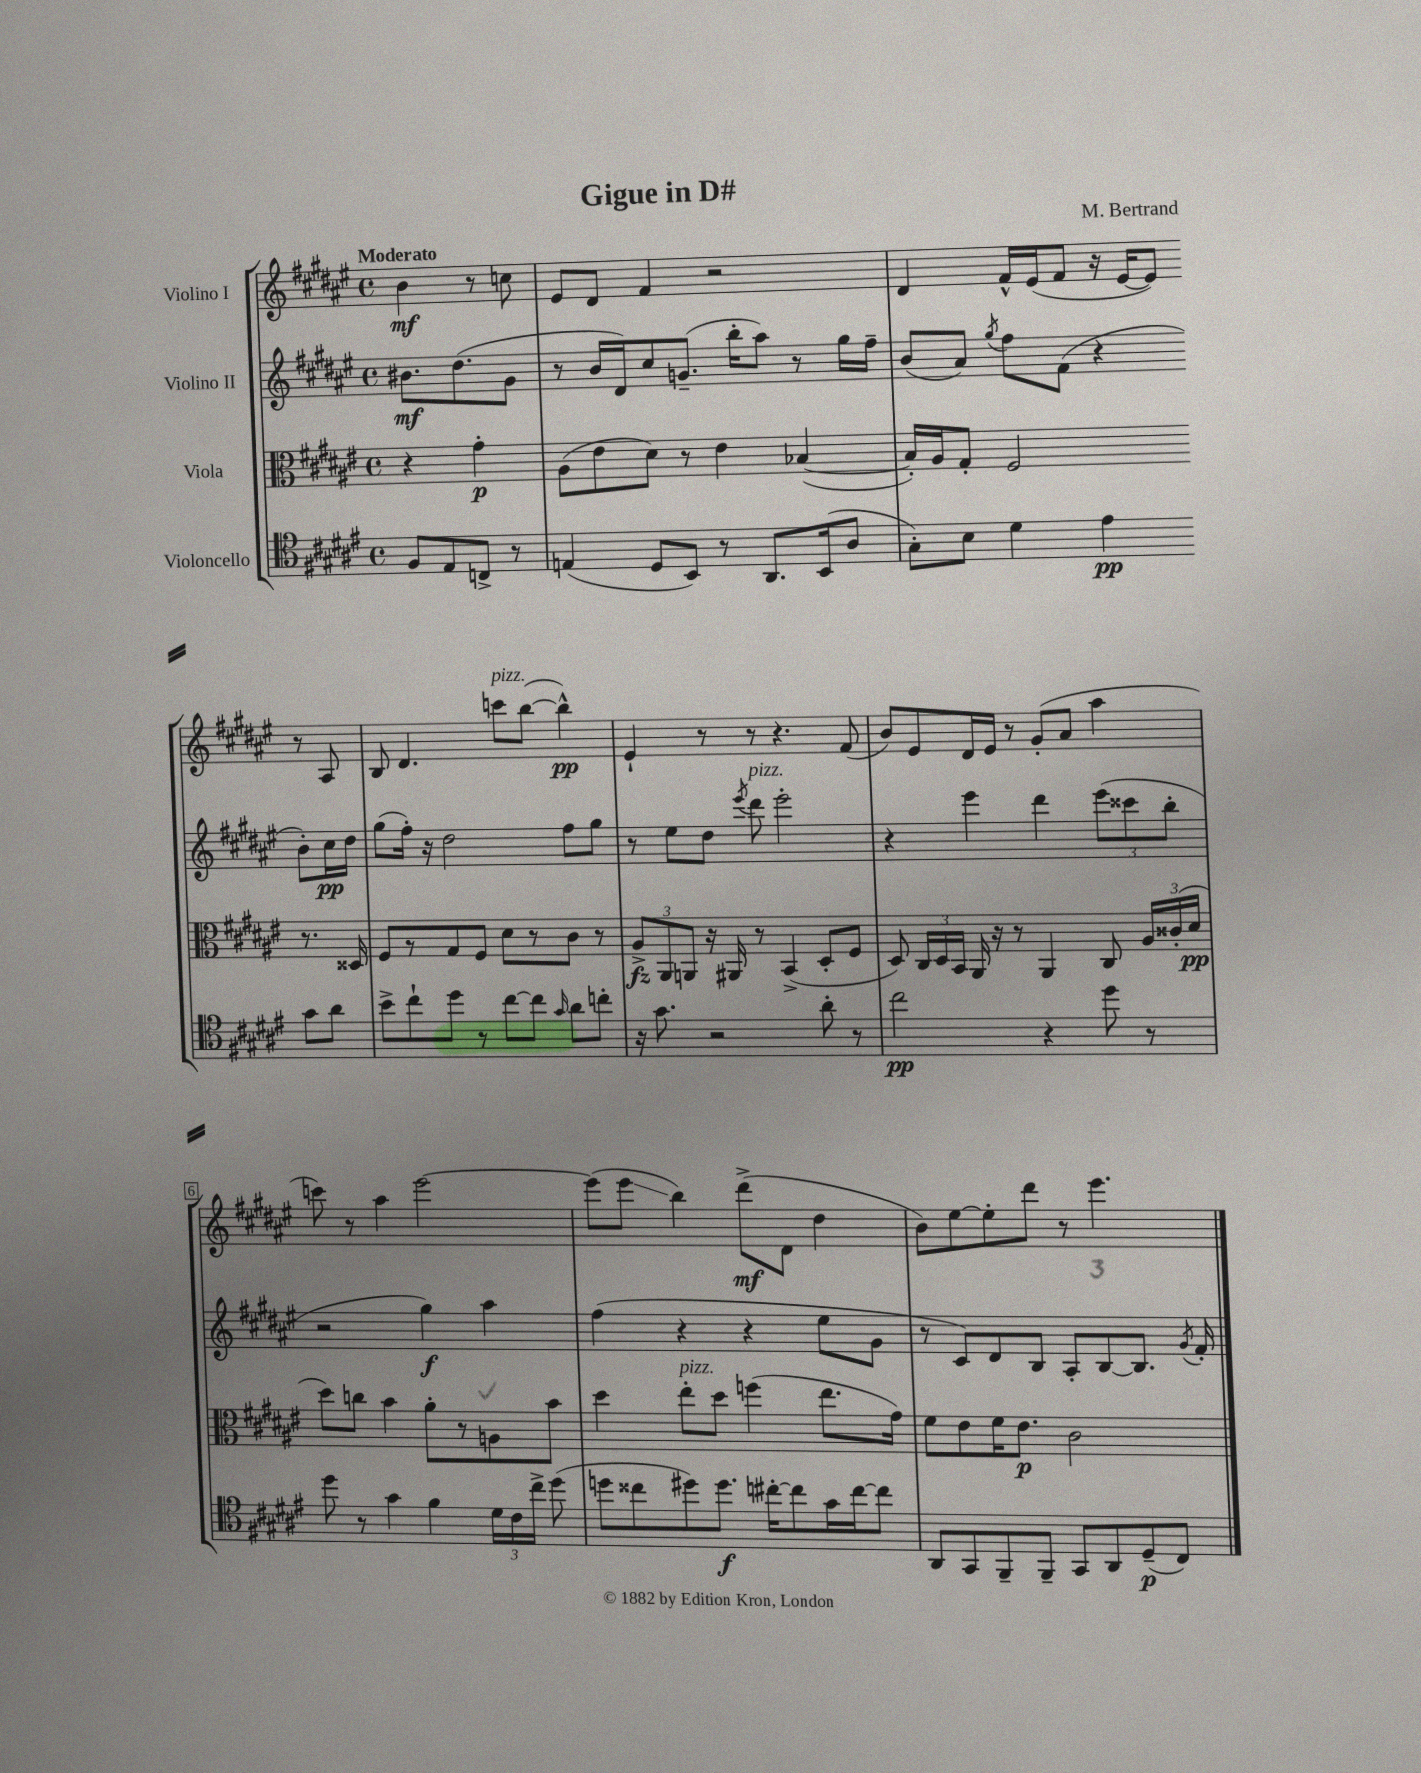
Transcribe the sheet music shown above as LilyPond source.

\header { title = "Gigue in D#" composer = "M. Bertrand" }
<<
\new StaffGroup <<
\new Staff = "s0" \with { instrumentName = "Violino I" } {
    \clef treble \key fis \major \defaultTimeSignature \time 4/4 \partial 2 \tempo "Moderato"
    \autoBeamOff b'4\mf r8 c''8 |
    eis'8[ dis'8] fis'4 r2 |
    dis'4 fis'16[-^ eis'16( fis'8] r16 eis'16[~ eis'8]) r8 ais8 |
    b8 dis'4. c'''8[^\markup { \italic "pizz." } b''8]~( b''4-^\pp) |
    eis'4-! r8 r8 r4. fis'8( |
    b'8[) eis'8 dis'16 eis'16] r8 gis'8[-.( ais'8] ais''4 |
    c'''8) r8 ais''4 eis'''2~ |
    eis'''8[( eis'''8]\glissando b''4) dis'''8[->\mf( dis'8] dis''4 |
    b'8[) eis''8~ eis''8-. dis'''8] r8 eis'''4. \bar "|." |
}
\new Staff = "s1" \with { instrumentName = "Violino II" } {
    \clef treble \key fis \major \defaultTimeSignature \time 4/4 \partial 2
    \autoBeamOff bis'8.[\mf dis''8.( gis'8] |
    r8 b'16[ dis'16) cis''8 g'8.]--( b''16[-. ais''8]) r8 gis''16[ fis''16]-- |
    b'8[( ais'8]) \acciaccatura { gis''8 } fis''8[ fis'8]( r4 b'8[-.) cis''16\pp dis''16] |
    gis''8[( fis''16]-.) r16 dis''2 fis''8[ gis''8] |
    r8 eis''8[ dis''8] \acciaccatura { eis'''8 } dis'''8^\markup { \italic "pizz." } eis'''2-. |
    r4 eis'''4 dis'''4 \tuplet 3/2 { eis'''8[( cisis'''8 b''8]-. } |
    r2 gis''4\f) ais''4 |
    fis''4( r4 r4 eis''8[ gis'8] |
    r8 cis'8[) dis'8 b8] ais8[-. b8~ b8.] \acciaccatura { gis'8 } fis'16-. \bar "|." |
}
\new Staff = "s2" \with { instrumentName = "Viola" } {
    \clef alto \key fis \major \defaultTimeSignature \time 4/4 \partial 2
    \autoBeamOff r4 gis'4-.\p |
    ais8[( eis'8 dis'8]) r8 eis'4 bes4~( |
    bes16[-.) ais16 gis8]-. fis2 r8. disis16 |
    fis8[ r8 gis8 fis8] dis'8[ r8 cis'8] r8 |
    \tuplet 3/2 { ais8[->\fz ais,8 a,8] } r16 ais,16 r8 b,4->( dis8[-. fis8] |
    dis8) \tuplet 3/2 { cis16[ dis16 b,16] } ais,16 r16 r8 ais,4 cis8 \tuplet 3/2 { ais16[ cisis'16-.( dis'16]\pp } |
    dis''8[) c''8] b'4 ais'8[-. r8 a8 b'8] |
    dis''4 eis''8[-.^\markup { \italic "pizz." } dis''8] f''4( eis''8.[ gis'16]) |
    fis'8[ eis'8 fis'16 eis'8.]\p cis'2 \bar "|." |
}
\new Staff = "s3" \with { instrumentName = "Violoncello" } {
    \clef tenor \key fis \major \defaultTimeSignature \time 4/4 \partial 2
    \autoBeamOff fis8[ eis8 c8]-> r8 |
    e4( dis8[ b,8]) r8 ais,8.[ b,16( ais8] |
    gis8[-.) b8] dis'4 eis'4\pp gis'8[ ais'8] |
    b'8[-> cis''8-! dis''8] r8 cis''8[~ cis''8] \grace { gis'16 } ais'8[ c''8]-. |
    r16 gis'8. r2 ais'8-. r8 |
    cis''2\pp r4 dis''8 r8 |
    dis''8 r8 gis'4 fis'4 \tuplet 3/2 { dis'16[ cis'16 cis''16]-> } dis''8( |
    d''8[ cisis''8 dis''8) dis''8.]\f cis''16[~-. cis''8 gis'16 cis''16~ cis''8] |
    ais,8[ gis,8 fis,8-- fis,8]-- gis,8[ ais,8 dis8--\p( cis8]) \bar "|." |
}
>>
>>
\layout { \context { \Score \override BarNumber.stencil = #(make-stencil-boxer 0.1 0.3 ly:text-interface::print) } }
